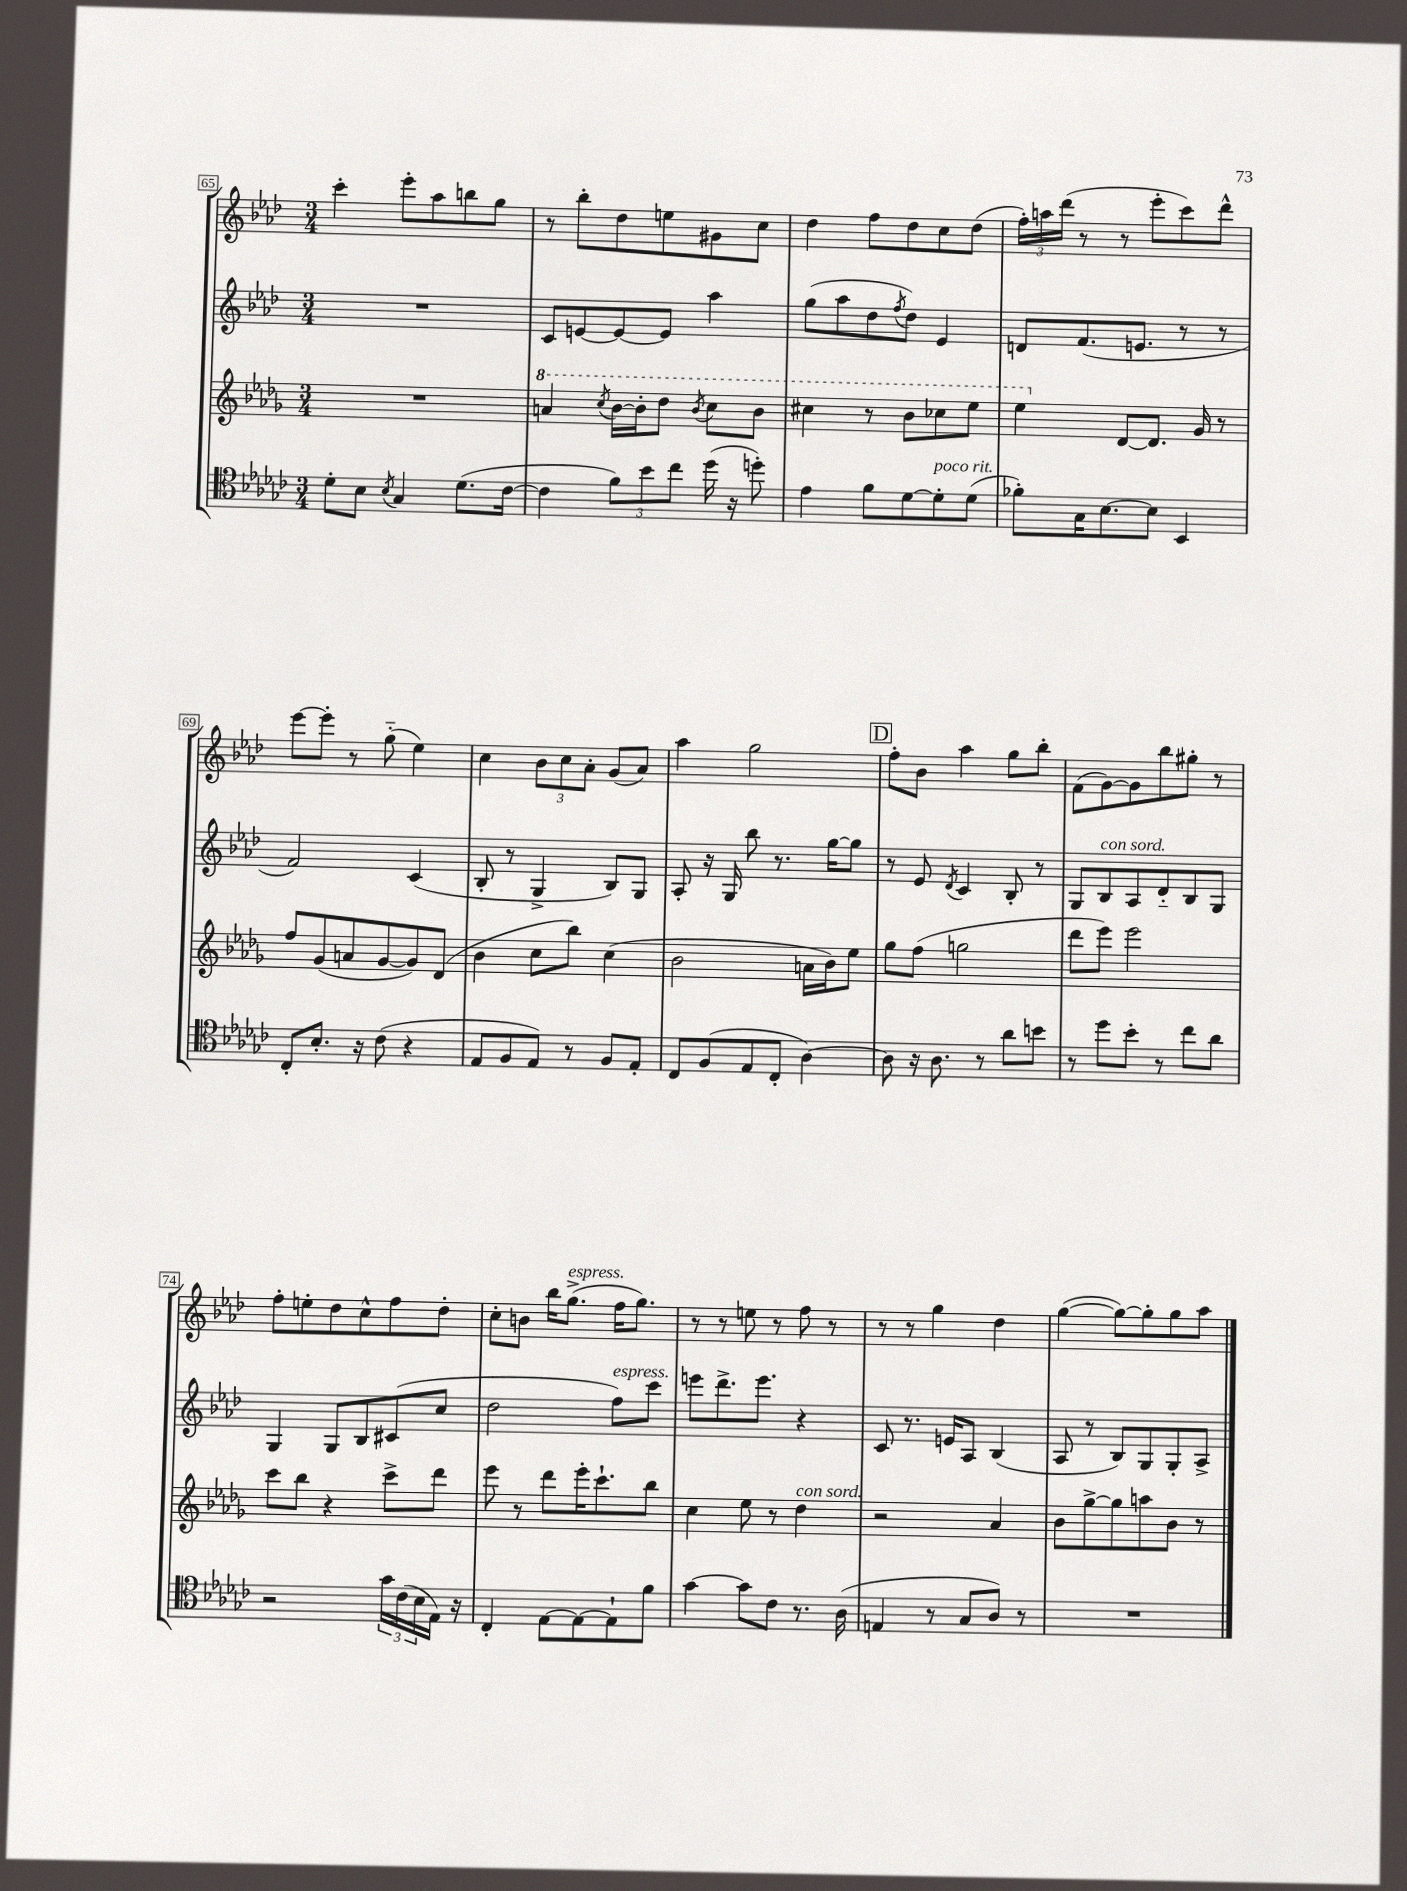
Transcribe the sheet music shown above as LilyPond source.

<<
\new StaffGroup <<
\new Staff = "s0" {
    \clef treble \key aes \major \numericTimeSignature \time 3/4
    c'''4-. ees'''8-. aes''8 b''8 g''8 |
    r8 bes''8-. des''8 e''8 gis'8 c''8 |
    des''4 f''8 des''8 c''8 des''8( |
    \tuplet 3/2 { f''16-.) a''16 des'''16( } r8 r8 ees'''8-. c'''8) des'''8-^ |
    ees'''8~ ees'''8-. r8 g''8-_( ees''4) |
    c''4 \tuplet 3/2 { bes'8 c''8 aes'8-. } g'8( aes'8) |
    aes''4 g''2 |
    \mark \markup { \box "D" } f''8-. bes'8 aes''4 g''8 bes''8-. |
    f'8( g'8~) g'8 bes''8 gis''8-. r8 |
    f''8-. e''8-. des''8 c''8-^ f''8 des''8-. |
    c''8-. b'8 bes''16 g''8.->^\markup { \italic "espress." }( f''16 g''8.) |
    r8 r8 e''8 r8 f''8 r8 |
    r8 r8 g''4 des''4 |
    g''4~( g''8~) g''8-. g''8 aes''8 \bar "|." |
}
\new Staff = "s1" {
    \clef treble \key aes \major \numericTimeSignature \time 3/4
    R2. |
    c'8 e'8~ e'8~ e'8 aes''4 |
    g''8( aes''8 des''8 \acciaccatura { f''8 } des''8) ees'4 |
    d'8 f'8.( e'8. r8 r8 |
    f'2) c'4( |
    bes8-. r8 g4-> bes8) g8 |
    aes8-. r16 g16 bes''8 r8. g''16~ g''8 |
    \mark \markup { \box "D" } r8 ees'8 \acciaccatura { des'8 } c'4 bes8-. r8 |
    g8 bes8^\markup { \italic "con sord." } aes8 des'8-_ bes8 g8 |
    g4 g8 bes8 cis'8( c''8 |
    des''2 f''8^\markup { \italic "espress." }) c'''8 |
    e'''8 des'''8.-> e'''8. r4 |
    c'8 r8. e'16 aes8 bes4( |
    aes8 r8 bes8) g8 g8-. aes8-> \bar "|." |
}
\new Staff = "s2" {
    \clef treble \key des \major \numericTimeSignature \time 3/4
    R2. |
    \ottava #1 a''4 \acciaccatura { c'''8 } bes''16~ bes''16-. des'''8 \acciaccatura { bes''8 } c'''8 bes''8 |
    cis'''4 r8 bes''8 ces'''8 ees'''8 |
    ees'''4 \ottava #0 des'8~ des'8. ges'16 r8 |
    f''8 ges'8( a'8 ges'8~ ges'8) des'8( |
    bes'4 c''8 bes''8) c''4( |
    bes'2 a'16 bes'16) ees''8 |
    \mark \markup { \box "D" } ges''8 f''8( g''2 |
    des'''8 ees'''8) ees'''2 |
    c'''8 bes''8 r4 c'''8-> des'''8 |
    ees'''8 r8 des'''8 ees'''16-. c'''8.-! bes''8 |
    c''4 ees''8 r8 des''4^\markup { \italic "con sord." } |
    r2 aes'4 |
    bes'8 ges''8~-> ges''8 a''8 bes'8 r8 \bar "|." |
}
\new Staff = "s3" {
    \clef tenor \key ges \major \numericTimeSignature \time 3/4
    des'8-. bes8 \acciaccatura { bes8 } ges4 des'8.( ces'16~ |
    ces'4 \tuplet 3/2 { f'8) bes'8 ces''8 } des''16( r16 d''8-.) |
    ees'4 f'8 des'8~ des'8-.^\markup { \italic "poco rit." } des'8( |
    fes'8-.) ges16 bes8.~ bes8 bes,4 |
    ces8-. bes8.-. r16 ces'8( r4 |
    ees8 f8 ees8) r8 f8 ees8-. |
    ces8 f8( ees8 ces8-. aes4~) |
    \mark \markup { \box "D" } aes8 r16 aes8. r8 aes'8 b'8 |
    r8 des''8 bes'8-. r8 ces''8 aes'8 |
    r2 \tuplet 3/2 { ges'16 ces'16( bes16 } ees16) r16 |
    ces4-. ees8~ ees8~ ees8-! f'8 |
    ges'4~ ges'8 ces'8 r8. aes16( |
    e4 r8 ges8 aes8) r8 |
    R2. \bar "|." |
}
>>
>>
\layout { \context { \Score currentBarNumber = #65 \override BarNumber.stencil = #(make-stencil-boxer 0.1 0.3 ly:text-interface::print) } }
